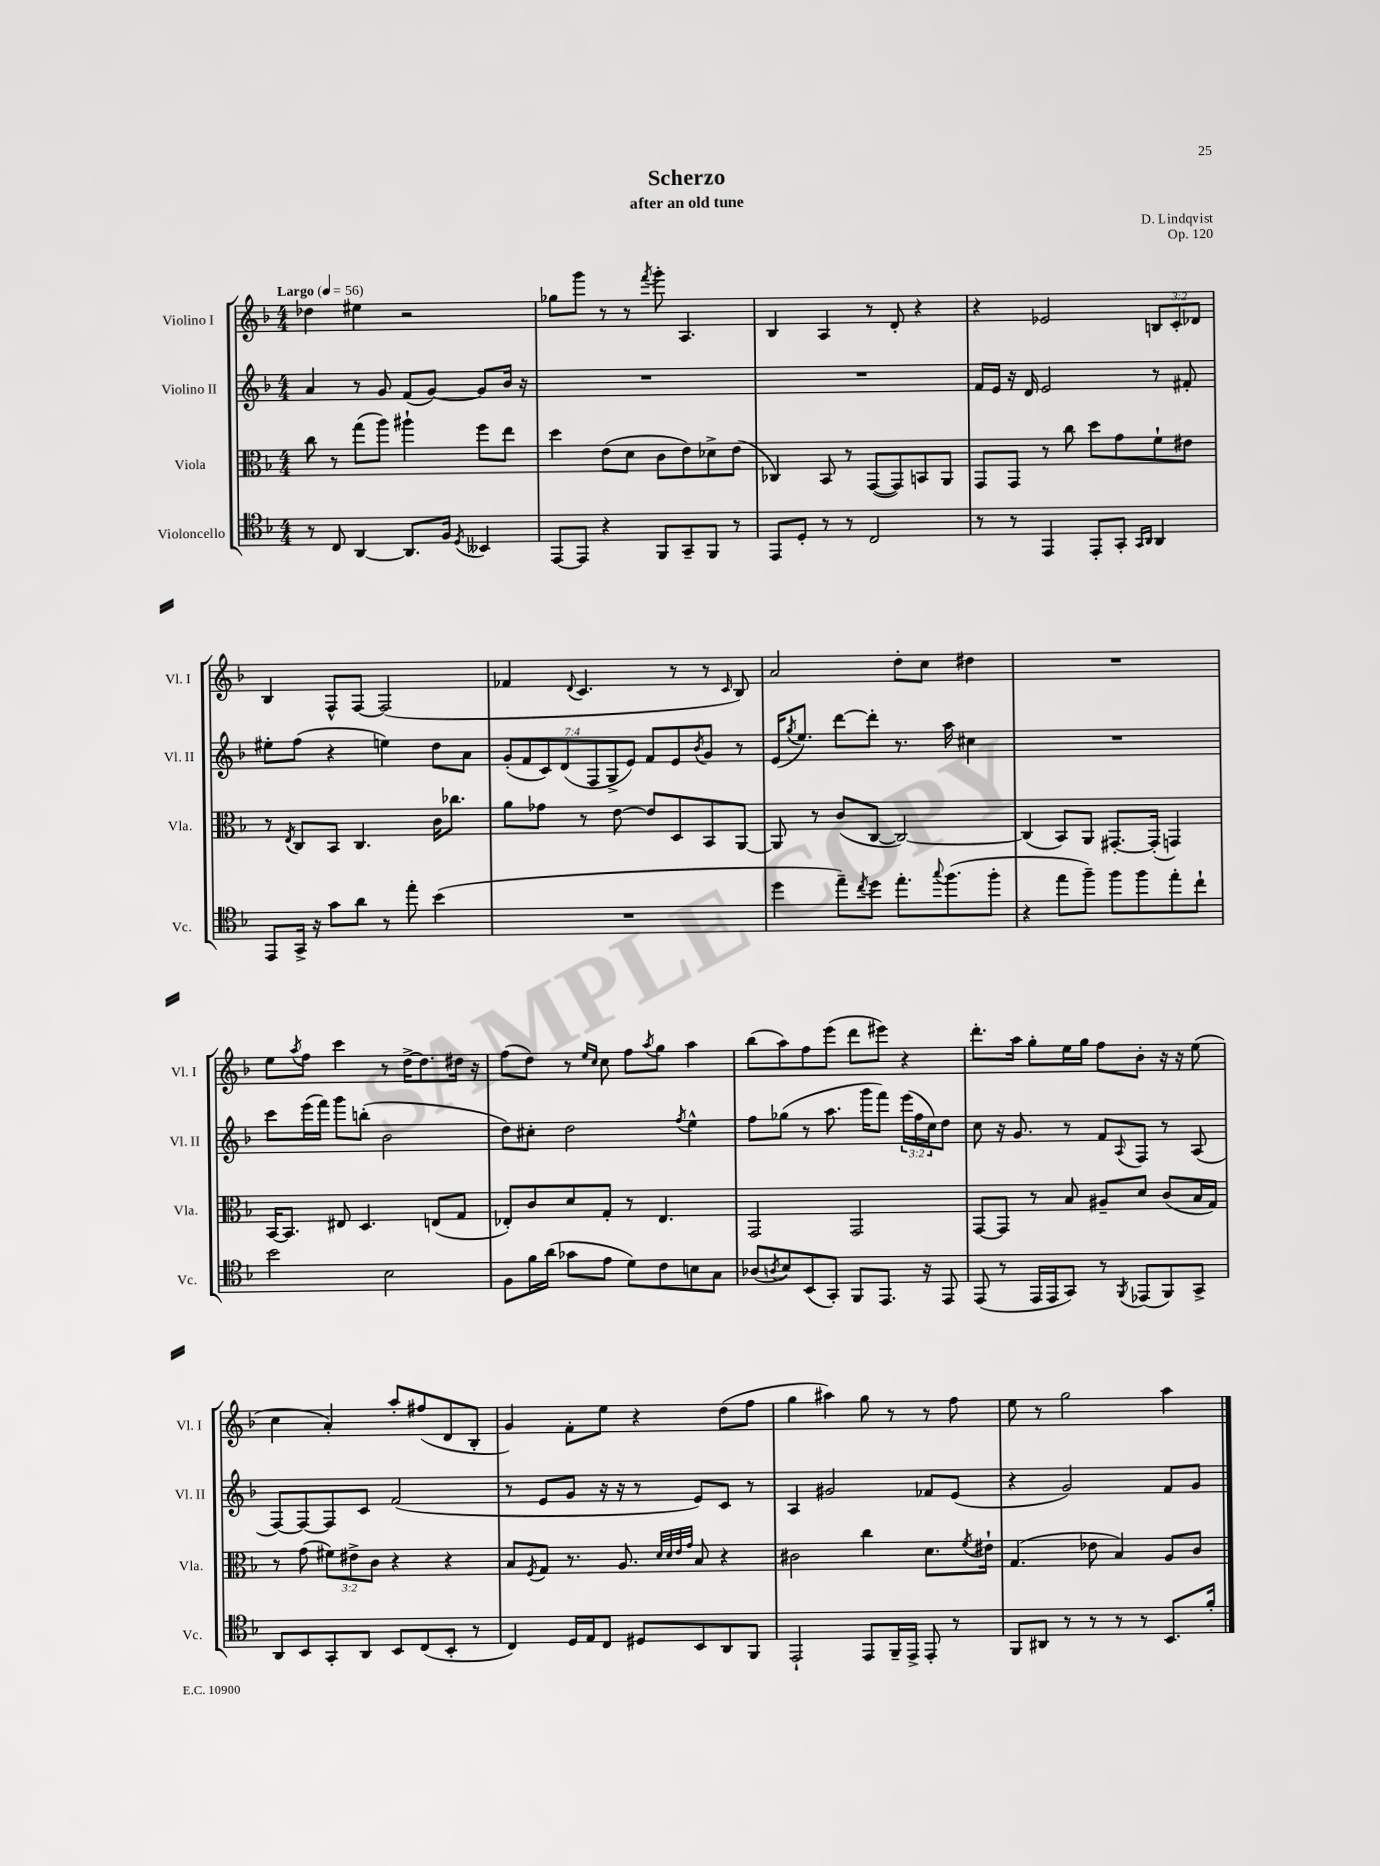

**kern	**kern	**kern	**kern
*part4	*part3	*part2	*part1
*staff4	*staff3	*staff2	*staff1
*I"Violoncello	*I"Viola	*I"Violino II	*I"Violino I
*I'Vc.	*I'Vla.	*I'Vl. II	*I'Vl. I
*clefC4	*clefC3	*clefG2	*clefG2
*k[b-]	*k[b-]	*k[b-]	*k[b-]
*M4/4	*M4/4	*M4/4	*M4/4
*MM56	*MM56	*MM56	*MM56
=1	=1	=1	=1
!	!	!	!LO:TX:a:B:t=Largo
8r	8cc\	4a/	4dd-X\
8C/	8r	.	.
[4AA/	(8gg\L	8r	4ee#X\
.	8aa\J)	8g/	.
8.AA/L]	4aa#X`\	(8f/L	2r
.	.	[8g/J)	.
16F/Jk	.	.	.
8qD/	.	.	.
4BB--X/	8ff\L	8g/L]	.
.	8ee\J	16b-/Jk	.
.	.	16r	.
=2	=2	=2	=2
[8EE/L	4dd\	1r	8gg-X\L
8EE/J]	.	.	8ggg\J
4r	(8e\L	.	8r
.	8d\J	.	8r
.	.	.	8qfff/
8FF/L	8c\L	.	8ggg'\
8GG~/	8e\)	.	4.A/
8FF/J	8d-X^\	.	.
8r	(8e\J	.	.
=3	=3	=3	=3
8EE/L	4C-X/)	1r	4B-/
8D'/J	.	.	.
8r	8BB-/	.	4A/
8r	8r	.	.
2C/	([8GG/L	.	8r
.	8GG/])	.	8d'/
.	8BBn/	.	4r
.	8AA/J	.	.
=4	=4	=4	=4
8r	8GG/L	16f/LL	4r
.	.	16e/JJ	.
8r	8GG/J	16r	.
.	.	16d/	.
4EE/	8r	2e/	2e-X/
.	8cc\	.	.
8EE'/L	8dd\L	.	.
8GG'/J	8g\	.	.
16qqGG/LL	.	.	.
16qqAA/JJ	.	.	.
4AA/	8f`\	8r	12Bn/L
.	.	.	12c'/
.	8e#X\J	8f#X'/	.
.	.	.	12d-X/J
!!LO:LB:g=z
=5	=5	=5	=5
8EE/L	8r	8ee#X'\L	4B-/
.	8qE/	.	.
16GG^/Jk	8C/L	(8ff\J	.
16r	.	.	.
8g\L	8BB-/J	4r	8F^^/L
8a\J	4.C/	.	[8F/J
8r	.	4een\)	(2F/]
8ee'\	.	.	.
(4b-\	16c\KL	8dd\L	.
.	8.cc-X\J	.	.
.	.	8a\J	.
=6	=6	=6	=6
1r	8a\L	(14g'/L	4f-X/
.	.	14f/	.
.	8g-X\J	.	.
.	.	14c/)	.
.	.	(14d/	.
.	.	.	8qqd/
.	8r	.	4.c/
.	.	14F/	.
.	.	14G^/	.
.	[8e\	.	.
.	.	14e/J)	.
.	8e/L]	8f/L	.
.	8D/	8e/	8r
.	.	8qb-/	.
.	8BB-/	8g/J	8r
.	.	.	16qqc/
.	[8AA/J	8r	8B-/)
=7	=7	=7	=7
4dd\	8AA/]	(16e/KL	2a/
.	.	8qgg/	.
.	.	8.ee/J)	.
.	8r	.	.
8ee~\L)	(8c/L	[8ddd\L	.
8qcc/	.	.	.
8dd\J	[8C/J	8ddd'\J]	.
8.ee'\L	2C/_)	8.r	8dd'\L
.	.	.	8cc\J
8qqgg/	.	.	.
(8.ff\	.	16aa\	.
.	.	4cc#X\	4dd#X\
8ff'\J	.	.	.
=8	=8	=8	=8
4r	(4C/]	1r	1r
8ee\L	8BB-/L)	.	.
8ff~\J)	8AA/J	.	.
8ff\L	[8.GG#X'/L	.	.
8ff\	.	.	.
.	(16GG#'/Jk]	.	.
8ee'\	4GGn/)	.	.
8cc`\J	.	.	.
!!LO:LB:g=z
=9	=9	=9	=9
2b-\	[16BB-/KL	8ccc\L	8ee\L
.	8.BB-/J]	.	.
.	.	.	8qaa/
.	.	(16eee\L	8ff\J
.	.	16fff\JJ)	.
.	8E#X/	8ggg\L	4ccc\
.	4.D/	(8bbn'\J	.
2B-\	.	2b-\	8r
.	.	.	[16dd^\KL
.	.	.	8.dd\]
.	(8En/L	.	.
.	8G/J	.	16dd#X\Jk
.	.	.	16r
=10	=10	=10	=10
8F\L	8E-X'/L)	8dd\L)	(8ff\L
16f\L	8c/	8cc#X'\J	8dd\J)
(16a\JJ	.	.	.
8g-X\L	8d/	2dd\	8r
.	.	.	16qqee/LL
.	.	.	16qqcc/JJ
8e\J	8G'/J	.	8cc\
8d\L)	8r	.	8ff\L
.	.	.	8qaa/
8c\	4.E-/	.	8gg\J
.	.	8qff/	.
8Bn\	.	4ee^^\	4aa\
8G\J	.	.	.
=11	=11	=11	=11
(8A-X/L	2GG/	8ff\L	(8bb-\L
8qAn/	.	.	.
8B-/)	.	(8gg-X\J	8aa\)
(8BB-/	.	8r	8ff\
8GG'/J)	.	8.aa\	(8eee\J
8FF/L	2GG/	.	8ddd\L
.	.	16ggg\KL	.
8.EE/J	.	8fff\J)	8eee#X\J)
.	.	(24eee\LL	4r
.	.	24ff\	.
16r	.	.	.
.	.	24cc\J)	.
8EE/	.	8dd\J	.
=12	=12	=12	=12
(8EE/	[8GG/L	8cc\	8.ddd'\L
8r	8GG/J]	16r	.
.	.	8.g/	16aa\Jk
16EE/LL	8r	.	8gg'\L
16EE/J	.	.	.
8GG/J)	8B-/	8r	16ee\L
.	.	.	16gg\JJ
8r	8A#X~/L	8f/L	8ff\L
8qFF/	.	8qqA/	.
(8EE-X/L	8d/J	8F/J	8b-'\J
8FF/)	(8c/L	8r	16r
.	.	.	16r
8GG^/J	16B-/L	(8A/	(8ee\
.	16G/JJ)	.	.
!!LO:LB:g=z
=13	=13	=13	=13
8AA/L	8r	[8F/L)	4cc\
8BB-/	(8g\	8F/_	.
8GG'/	12f#X\L)	8F/]	4a'/)
.	12e#X^\	.	.
8AA/J	.	8c/J	.
.	12c\J	.	.
8BB-/L	4r	(2f/	8aa'/L
(8C/	.	.	(8ff#X/
8BB-'/J	4r	.	8d/
8r	.	.	8B-'/J
=14	=14	=14	=14
4C/)	8B-/L	8r	4g/)
.	8qF/	.	.
.	8G/J	8e/L	.
16D/LL	8.r	8g/J	8f'\L
16E/J	.	.	.
8C/J	.	16r	8ee\J
.	8.A/	16r	.
8D#X/L	.	8r	4r
.	32qqd/LLL	.	.
.	32qqd/	.	.
.	32qqe/	.	.
.	32qqg/JJJ	.	.
8BB-/	8B-/	8e/L)	.
8AA/	4r	8c/J	(8dd\L
8FF/J	.	8r	8ff\J
=15	=15	=15	=15
2EE`/	2c#X\	4A/	4gg\
.	.	2g#X/	4aa#X\)
8EE/L	4cc\	.	8gg\
16FF~/L	.	.	8r
16EE^/JJ	.	.	.
8EE'/	8.d\L	8f-X/L	8r
8r	.	(8e/J	8ff\
.	8qf/	.	.
.	16e#X`\Jk	.	.
=16	=16	=16	=16
8FF/L	(4.G/	4r	8ee\
8AA#X/J	.	.	8r
8r	.	2g/)	2gg\
8r	8e-X\	.	.
8r	4B-/)	.	.
8r	.	.	.
8.BB-/L	8A/L	8f/L	4aa\
.	8c/J	8g/J	.
16f'/Jk	.	.	.
==	==	==	==
*-	*-	*-	*-
